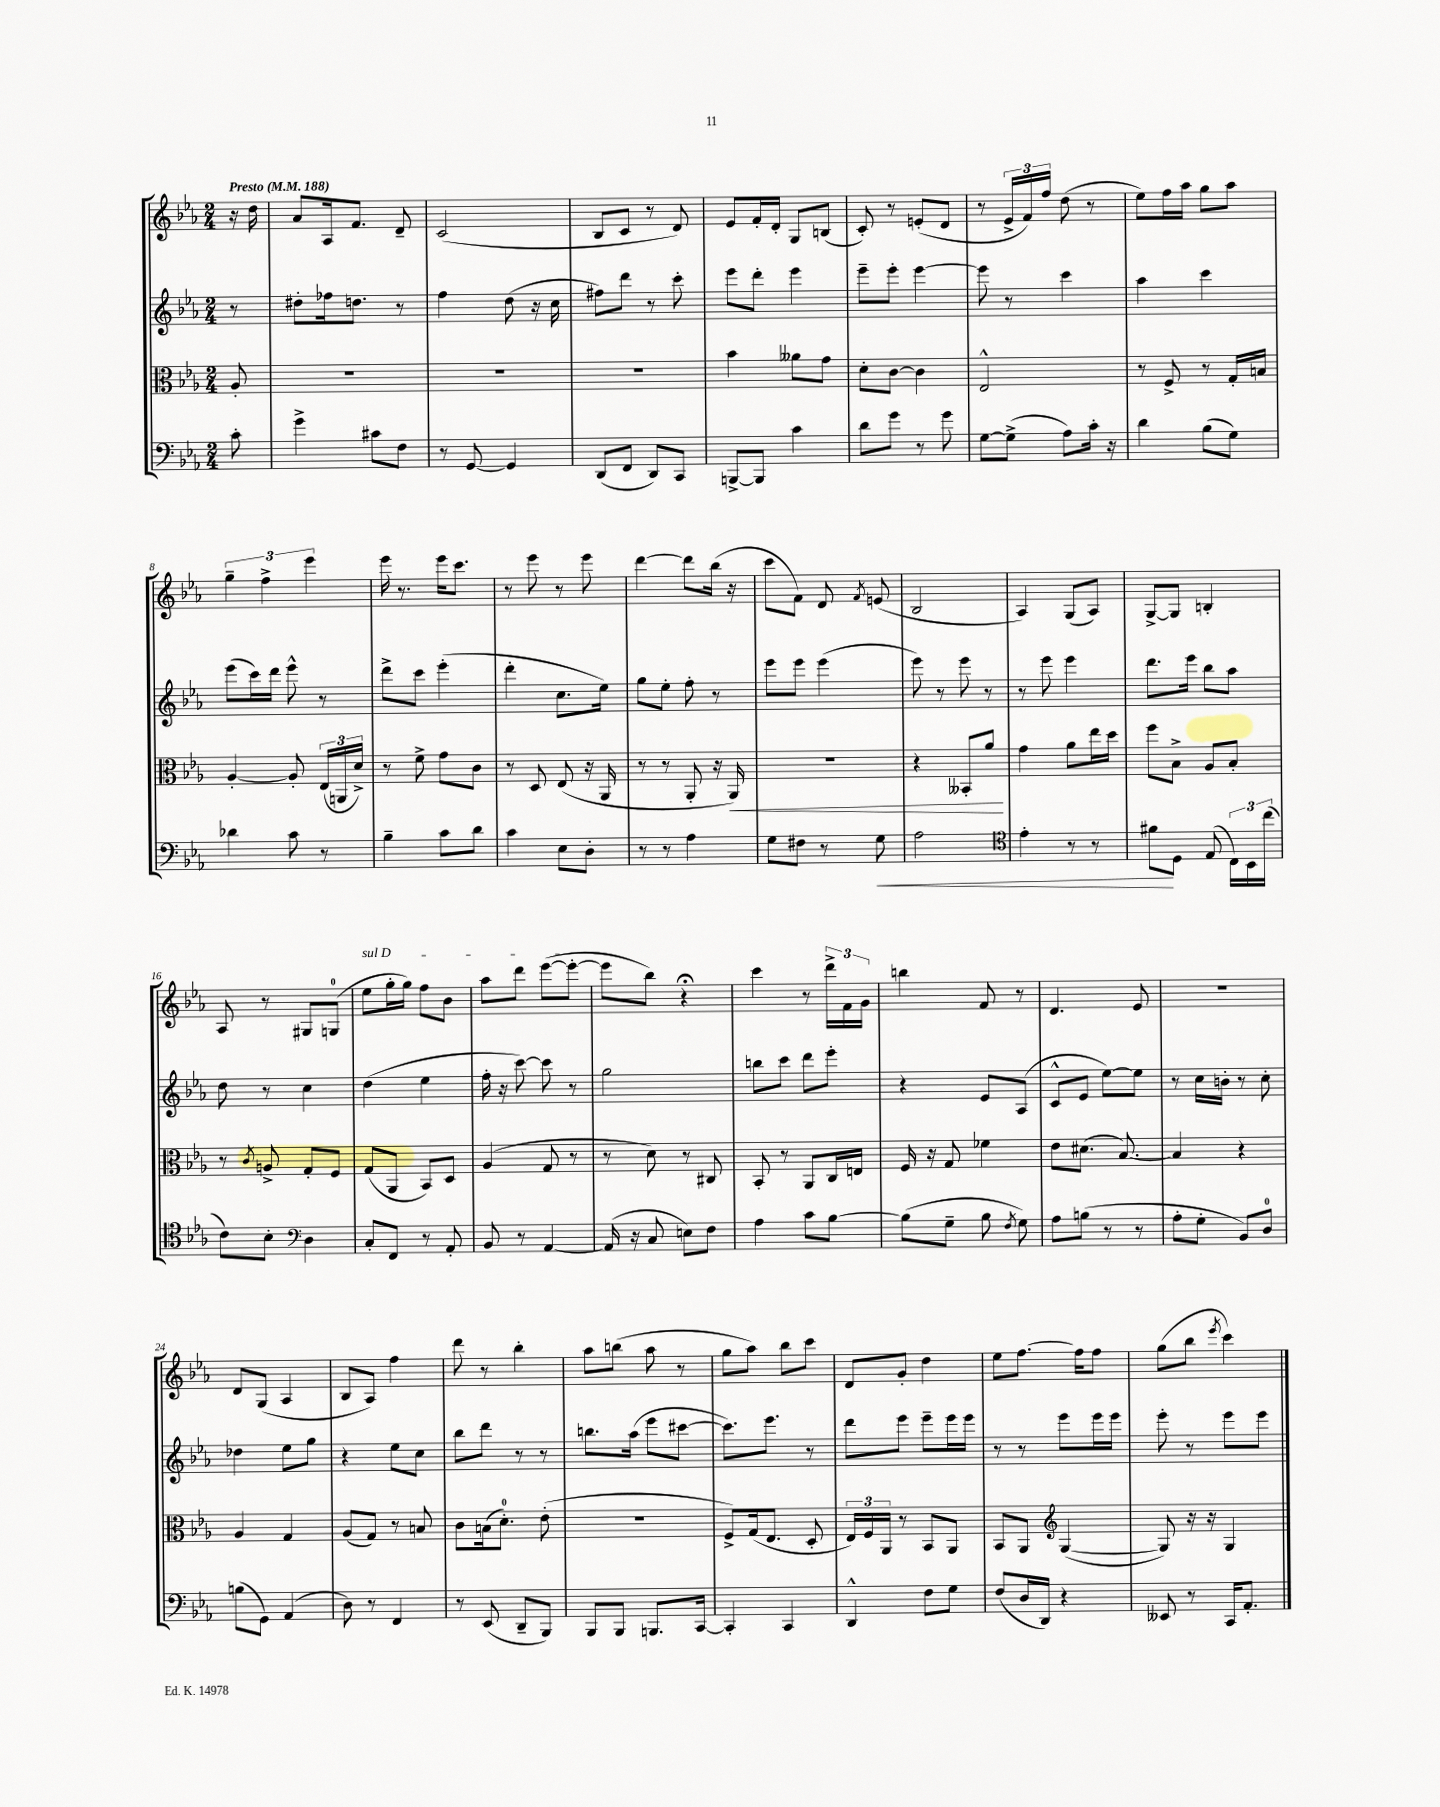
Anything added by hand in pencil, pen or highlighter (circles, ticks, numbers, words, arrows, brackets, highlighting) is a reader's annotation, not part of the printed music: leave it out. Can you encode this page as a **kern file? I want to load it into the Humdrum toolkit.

**kern	**dynam	**kern	**dynam	**kern	**kern
*part4	*part4	*part3	*part3	*part2	*part1
*staff4	*staff4	*staff3	*staff3	*staff2	*staff1
*clefF4	*	*clefC3	*	*clefG2	*clefG2
*k[b-e-a-]	*	*k[b-e-a-]	*	*k[b-e-a-]	*k[b-e-a-]
*M2/4	*	*M2/4	*	*M2/4	*M2/4
*MM188	*	*MM188	*	*MM188	*MM188
=	=	=	=	=	=
!	!	!	!	!	!LO:TX:a:B:t=Presto
8c'\	.	8A-'/	.	8r	16r
.	.	.	.	.	16dd\
=1	=1	=1	=1	=1	=1
4g^\	.	2r	.	8dd#X'\L	8a-/L
.	.	.	.	16ff-X\k	16A-/k
.	.	.	.	8.ddn\J	8.f/J
8c#X\L	.	.	.	.	.
8F\J	.	.	.	8r	8d~/
=2	=2	=2	=2	=2	=2
8r	.	2r	.	4ff\	(2c/
[8GG/	.	.	.	.	.
4GG/]	.	.	.	(8dd\	.
.	.	.	.	16r	.
.	.	.	.	16cc\	.
=3	=3	=3	=3	=3	=3
(8DD/L	.	2r	.	8ff#X\L)	8B-/L
8FF/J	.	.	.	8ddd\J	8c/J
8DD/L)	.	.	.	8r	8r
8CC/J	.	.	.	8ccc'\	8d/)
=4	=4	=4	=4	=4	=4
[8BBBn^/L	.	4b-\	.	8eee-\L	8e-/L
8BBB/J]	.	.	.	8ddd'\J	16f'/L
.	.	.	.	.	16d'/JJ
4c\	.	8a--X\L	.	4eee-\	8G/L
.	.	8g\J	.	.	(8Bn/J
=5	=5	=5	=5	=5	=5
8d\L	.	8d'\L	.	8eee-~\L	8c'/)
8g\J	.	[8c\J	.	8eee-'\J	8r
8r	.	4c\]	.	[4eee-\	(8en'/L
8g\	.	.	.	.	8d/J
=6	=6	=6	=6	=6	=6
[8G\L	.	2E-^^/	.	8eee-\]	8r
(8G^\J]	.	.	.	8r	24e-^/LL
.	.	.	.	.	24f/)
.	.	.	.	.	24ff/JJ
8A-\L)	.	.	.	4ccc\	(8dd\
16c'\Jk	.	.	.	.	8r
16r	.	.	.	.	.
=7	=7	=7	=7	=7	=7
4d\	.	8r	.	4aa-\	8ee-\L)
.	.	8F^/	.	.	16ff\L
.	.	.	.	.	16aa-\JJ
(8B-\L	.	8r	.	4ccc\	8gg\L
8G\J)	.	16G'/LL	.	.	8aa-\J
.	.	16Bn/JJ	.	.	.
!!LO:LB:g=z
=8	=8	=8	=8	=8	=8
4d-X\	.	[4A-'/	.	(8eee-\L	6gg~\
.	.	.	.	16ccc\L)	.
.	.	.	.	.	6ff^\
.	.	.	.	16ddd\JJ	.
8c\	.	8A-'/]	.	8eee-^^\	.
.	.	.	.	.	6eee-\
8r	.	(24E-/LL	.	8r	.
.	.	24AAn/	.	.	.
.	.	24d^/JJ)	.	.	.
=9	=9	=9	=9	=9	=9
4B-~\	.	8r	.	8ddd^\L	16eee-\
.	.	.	.	.	8.r
.	.	8f^\	.	8ccc\J	.
8c\L	.	8g\L	.	(4eee-'\	16eee-\KL
.	.	.	.	.	8.ccc\J
8d\J	.	8c\J	.	.	.
=10	=10	=10	=10	=10	=10
4c\	.	8r	.	4ddd'\	8r
.	.	8D/	.	.	8eee-\
8E-\L	.	(8E-/	.	8.cc\L	8r
8D'\J	.	16r	.	.	8eee-\
.	.	16AA-/	.	16ee-\Jk)	.
=11	=11	=11	=11	=11	=11
8r	.	8r	.	8gg\L	[4ddd\
8r	.	8r	.	8ee-'\J	.
4A-\	.	8AA-'/	.	8ff'\	8ddd\L]
.	.	16r	.	8r	(16bb-\Jk
!	!	!	!LO:HP:b	!	!
.	.	16AA-/)	<	.	16r
=12	=12	=12	=12	=12	=12
8G\L	.	2r	.	8eee-\L	8ccc\L
8F#X\J	.	.	.	8eee-\J	8f\J)
8r	.	.	.	(4eee-\	8d/
.	.	.	.	.	8qf/
!	!LO:HP:b	!	!	!	!
8G\	<	.	.	.	(8en/
=13	=13	=13	=13	=13	=13
2A-\	.	4r	.	8eee-\)	2B-/
.	.	.	.	8r	.
.	.	8BB--X'/L	.	8eee-\	.
.	.	8a-/J	.	8r	.
.	.	.	[	.	.
=14	=14	=14	=14	=14	=14
*clefC4	*	*	*	*	*
4e-'\	.	4g\	.	8r	4A-/)
.	.	.	.	8eee-\	.
8r	.	8a-\L	.	4eee-\	(8G/L
8r	.	16ee-\L	.	.	8A-/J)
.	.	16dd\JJ	.	.	.
=15	=15	=15	=15	=15	=15
8f#X\L	.	8ff\L	.	8.ddd\L	[8G^/L
8D\J	[	8B-^\J	.	.	8G/J]
.	.	.	.	16eee-\Jk	.
(8E-/	.	8A-/L	.	8bb-\L	4Bn'/
24C\LL)	.	8B-'/J	.	8aa-\J	.
24BB-\	.	.	.	.	.
(24cc\JJ	.	.	.	.	.
!!LO:LB:g=z
=16	=16	=16	=16	=16	=16
8c\L)	.	8r	.	8dd\	8A-/
.	.	8qc/	.	.	.
8B-'\J	.	8An^/	.	8r	8r
*clefF4	*	*	*	*	*
4D\	.	8G'/L	.	4cc\	8G#X/L
.	.	8F/J	.	.	(8Gn/J
=17	=17	=17	=17	=17	=17
!	!	!	!	!	!LO:TX:a:i:t=sul D
8C'/L	.	(8G/L	.	(4dd\	8ee-\L
8FF/J	.	8AA-/J	.	.	16gg'\L
.	.	.	.	.	16gg\JJ)
8r	.	8BB-/L)	.	4ee-\	8ff\L
8AA-'/	.	8D/J	.	.	8b-\J
=18	=18	=18	=18	=18	=18
8BB-/	.	(4A-/	.	16ff'\	8aa-\L
.	.	.	.	16r	.
8r	.	.	.	[8ccc\)	8ddd\J
[4AA-/	.	8G/	.	8ccc\]	([8eee-\L
.	.	8r	.	8r	8eee-'\J_
=19	=19	=19	=19	=19	=19
(16AA-/]	.	8r	.	2gg\	8eee-\L]
16r	.	.	.	.	.
8C/	.	8d\)	.	.	8bb-\J)
8En\L)	.	8r	.	.	4r;<
8F\J	.	8C#X/	.	.	.
=20	=20	=20	=20	=20	=20
4A-\	.	8BB-'/	.	8bbn\L	4ccc\
.	.	8r	.	8ccc\J	.
8c\L	.	8AA-/L	.	8ddd\L	8r
[8B-\J	.	16C/L	.	8eee-'\J	24ddd^\LL
.	.	.	.	.	24f\
.	.	16En/JJ	.	.	.
.	.	.	.	.	24g\JJ
=21	=21	=21	=21	=21	=21
(8B-\L]	.	16F/	.	4r	4bbn\
.	.	16r	.	.	.
8G~\J	.	8G/	.	.	.
8B-\	.	4f-X\	.	8e-/L	8f/
8qF/	.	.	.	.	.
8G\)	.	.	.	(8A-/J	8r
=22	=22	=22	=22	=22	=22
8A-\L	.	8e-\L	.	8c^^/L	4.d/
(8Bn\J	.	(8.d#X\J	.	8e-/J	.
8r	.	.	.	[8ee-\L)	.
.	.	[8.B-/)	.	.	.
8r	.	.	.	8ee-\J]	8e-/
=23	=23	=23	=23	=23	=23
8A-'\L	.	4B-/]	.	8r	2r
8G'\J	.	.	.	16cc\LL	.
.	.	.	.	16bn'\JJ	.
8BB-/L)	.	4r	.	8r	.
8D/J	.	.	.	8cc'\	.
!!LO:LB:g=z
=24	=24	=24	=24	=24	=24
(8Bn\L	.	4A-/	.	4dd-X\	8d/L
8GG\J)	.	.	.	.	(8G/J
(4AA-/	.	4G/	.	8ee-\L	4A-/
.	.	.	.	8gg\J	.
=25	=25	=25	=25	=25	=25
8D\)	.	(8A-/L	.	4r	8B-/L
8r	.	8G/J)	.	.	8A-/J)
4FF/	.	8r	.	8ee-\L	4ff\
.	.	8Bn/	.	8cc\J	.
=26	=26	=26	=26	=26	=26
8r	.	8c\L	.	8bb-\L	8ddd\
(8EE-/	.	(16Bn\k	.	8ddd\J	8r
.	.	8.d'\J)	.	.	.
8DD~/L	.	.	.	8r	4bb-'\
8BBB-/J)	.	(8e-'\	.	8r	.
=27	=27	=27	=27	=27	=27
8BBB-/L	.	2r	.	8.bbn\L	8aa-\L
8BBB-/J	.	.	.	.	(8bbn\J
.	.	.	.	(16aa-\Jk	.
8.BBBn/L	.	.	.	8eee-\L	8aa-\
.	.	.	.	[8ccc#X\J	8r
[16CC/Jk	.	.	.	.	.
=28	=28	=28	=28	=28	=28
4CC'/]	.	8F^/L)	.	8.ccc#\L])	8gg\L
.	.	(16G/k	.	.	8aa-\J)
.	.	8.E-/J	.	8.eee-\J	.
4CC/	.	.	.	.	8bb-\L
.	.	8D'/	.	8r	8ccc\J
=29	=29	=29	=29	=29	=29
4DD^^/	.	24E-/LL)	.	8ddd\L	8d/L
.	.	24F/	.	.	.
.	.	24AA-/JJ	.	.	.
.	.	8r	.	8eee-\J	8g'/J
8F\L	.	8BB-/L	.	8eee-~\L	4dd\
8G\J	.	8AA-/J	.	16eee-\L	.
.	.	.	.	16eee-\JJ	.
=30	=30	=30	=30	=30	=30
(8F/L	.	8BB-/L	.	8r	8ee-\L
16D/L	.	8AA-/J	.	8r	[8.ff\J
16DD/JJ)	.	.	.	.	.
*	*	*clefG2	*	*	*
4r	.	([4G/	.	8eee-\L	.
.	.	.	.	.	16ff\KL]
.	.	.	.	16eee-\L	8ff\J
.	.	.	.	16eee-\JJ	.
=31	=31	=31	=31	=31	=31
8EE--X/	.	8G/])	.	8eee-'\	(8gg\L
8r	.	16r	.	8r	8bb-\J
.	.	16r	.	.	.
.	.	.	.	.	8qeee-/
16CC/KL	.	4G/	.	8eee-\L	4ccc\)
8.AA-'/J	.	.	.	.	.
.	.	.	.	8eee-\J	.
==	==	==	==	==	==
*-	*-	*-	*-	*-	*-
